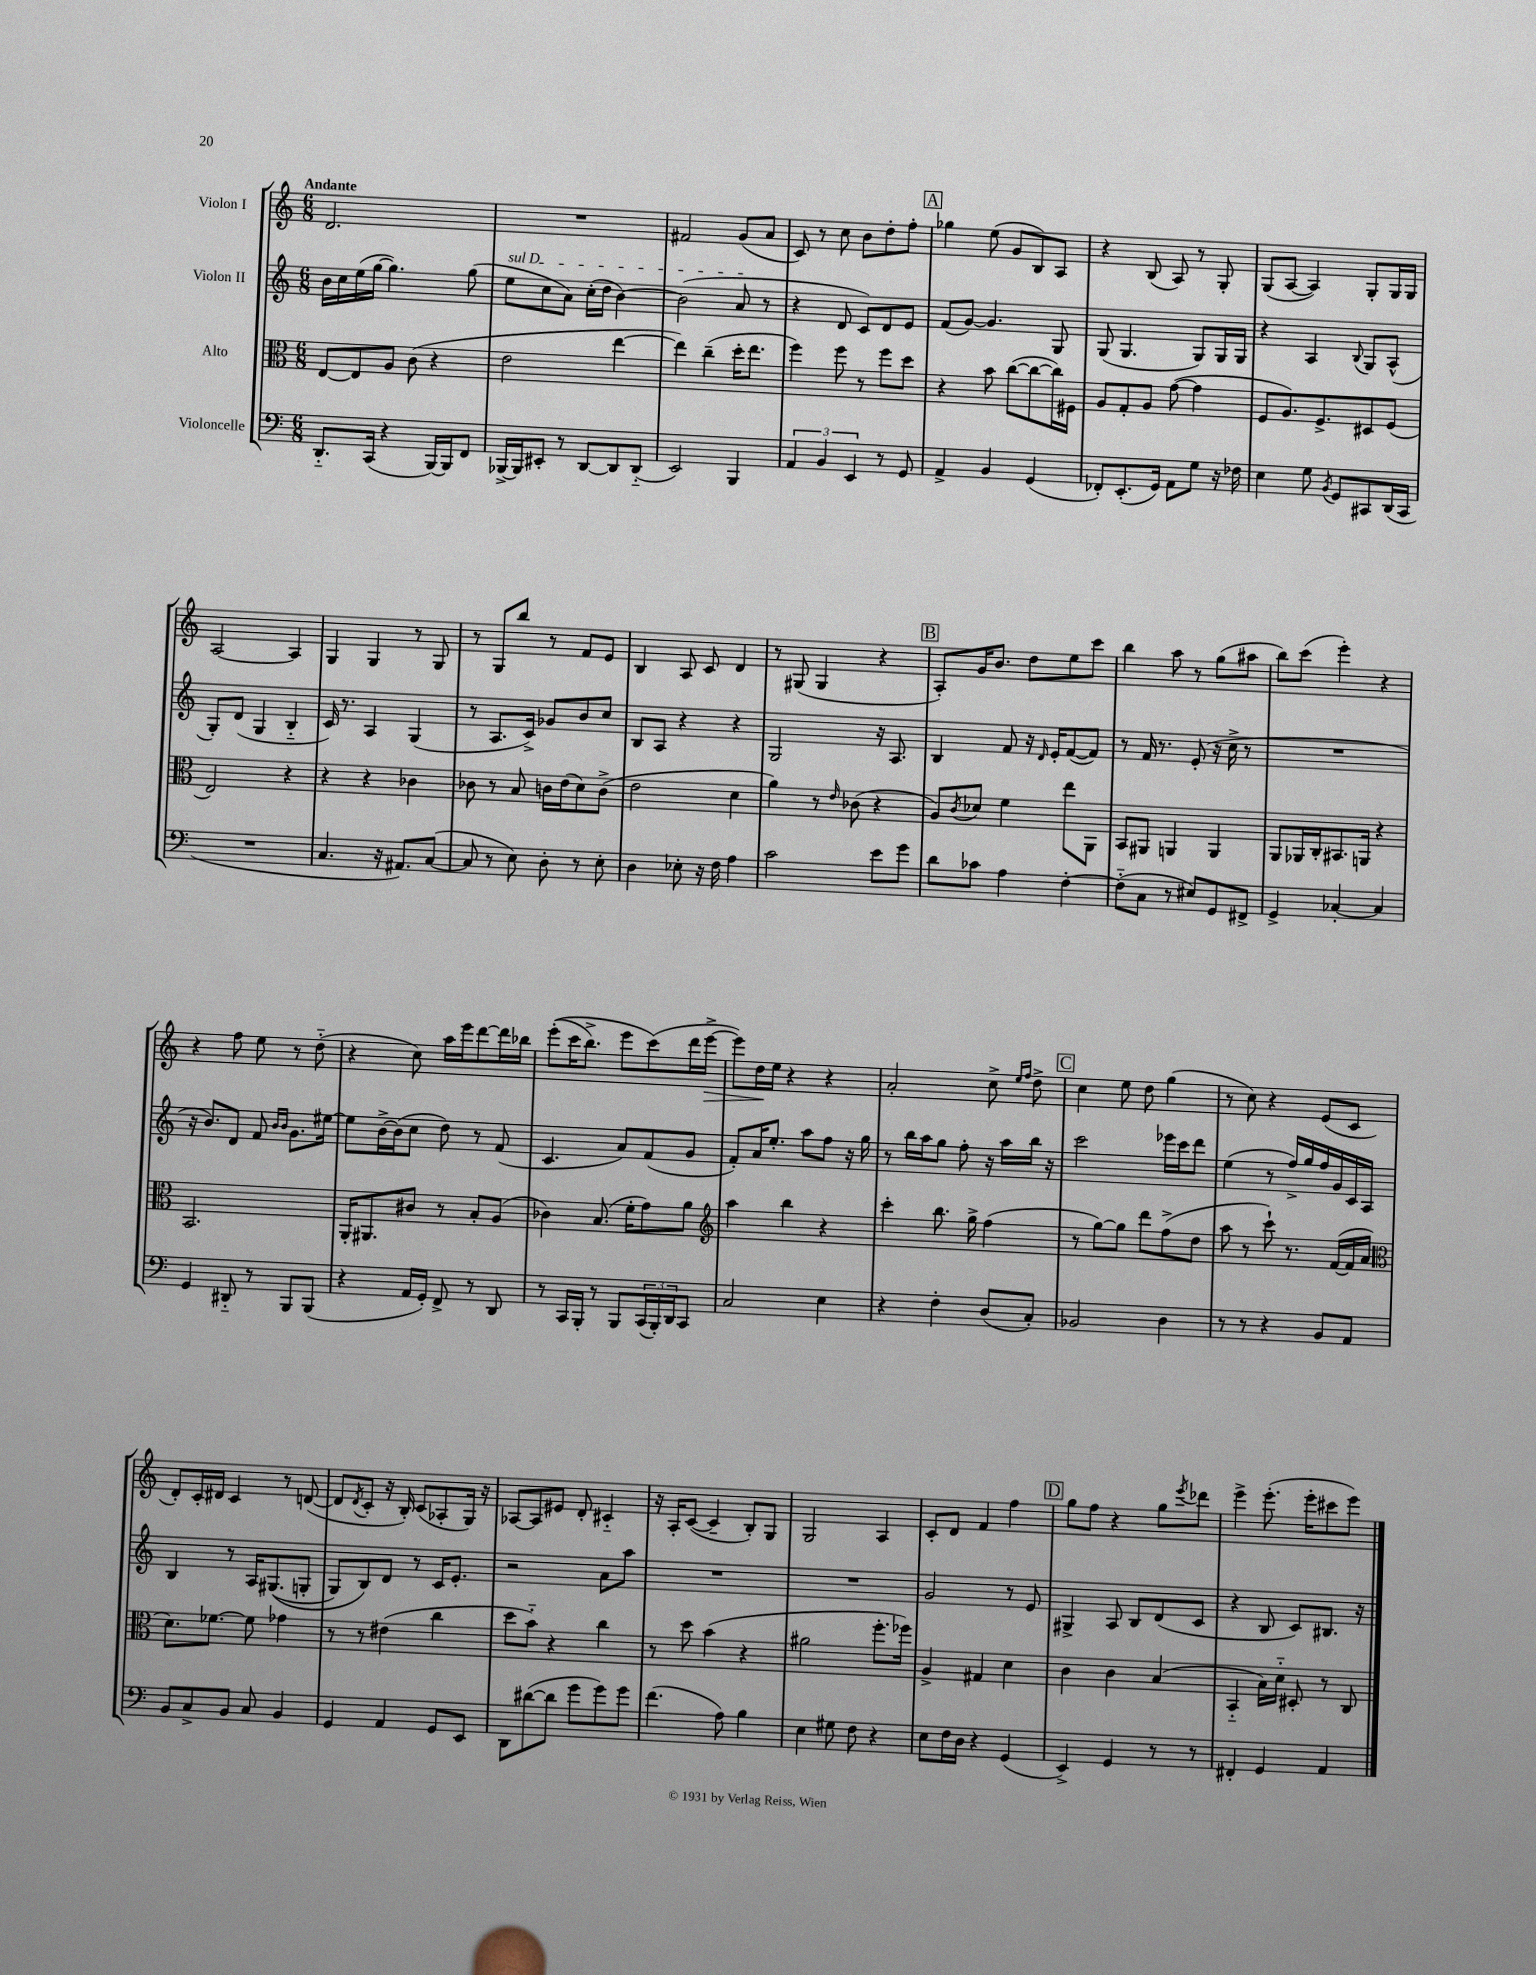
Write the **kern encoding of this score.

**kern	**kern	**kern	**kern
*staff4	*staff3	*staff2	*staff1
*clefF4	*clefC3	*clefG2	*clefG2
*k[]	*k[]	*k[]	*k[]
*M6/8	*M6/8	*M6/8	*M6/8
8.DD'~	[8E	16b	2.d
.	.	16cc	.
.	8E]	(16ee	.
(16CC	.	[16gg	.
4r	8A	4.gg])	.
.	(8c	.	.
[16BBB)	4r	.	.
16BBB]	.	.	.
8FF	.	(8gg	.
=	=	=	=
[16BBB-^	2e	8ee	2.r
16BBB-]	.	.	.
8EE#'	.	8cc	.
8r	.	8a)	.
[8DD	.	(16cc'	.
.	.	16dd	.
8DD]	[4ee	[4b)	.
(8DD'~	.	.	.
=	=	=	=
2EE)	4ee])	(2b]	2f#
.	(4cc~	.	.
4BBB	16dd'	8a	(8g
.	8.ee	.	.
.	.	8r	8a
=	=	=	=
6AA	4ff)	4r	8c)
.	.	.	8r
6BB	.	.	.
.	8ff	8d	8cc
6EE	.	.	.
.	8r	8c)	8b
8r	8ff	8d	8dd'
8GG	8dd	8e	8ff'
=	=	=	=
4AA^	4r	(8f	4gg-
.	.	[8g)	.
4BB	8b	4.g]	(8ee
.	([8cc	.	8g
(4GG	8cc_	.	8B)
.	16cc])	8G	8A
.	16F#	.	.
=	=	=	=
8FF-')	8A	(8G	4r
(8.EE'	8G'	4.G	.
.	8A	.	(8B
16GG)	.	.	.
8AA	([8g	.	8A)
8G	4g]	8G)	8r
16r	.	16G	8G'
16F-	.	16G	.
=	=	=	=
4E	8F	4r	(8G
.	8.A)	.	[8A
8G	.	4A	4A])
.	8.F^	.	.
8qBB	.	.	.
8GG	.	.	.
.	.	8qqB	.
8CC#	8D#	8G	8G'
(16DD	(8F	(8A^^	16G
16CC#	.	.	16G
=	=	=	=
2.r	2E)	8G')	[2A
.	.	(8d	.
.	.	4G	.
.	4r	4B'~	4A]
=	=	=	=
4.C	4r	16c)	4G
.	.	8.r	.
.	4r	4A	4G
16r	.	.	.
8.AA#)	.	.	.
.	4c-	(4G	8r
([8C	.	.	8G
=	=	=	=
8C]	8c-	8r	8r
8r	8r	8.A	8G
8E)	8B	.	8bb
.	.	16c^)	.
8D'	16c	8g-	8r
.	(16e	.	.
8r	8d)	8b	8f
8E'	(8c^	8cc	8e
=	=	=	=
4D	2e	8B	4B
.	.	8A	.
8E-'	.	4r	8A
16r	.	.	8c
16F	.	.	.
4A	4d	4r	4d
=	=	=	=
2c	4a)	2G	8r
.	.	.	(8G#
.	8r	.	4G#
.	16qqe	.	.
.	(8c-	.	.
8e	4r	16r	4r
.	.	8.A	.
8g	.	.	.
=	=	=	=
8d	8A)	4B	8A')
.	8qc	.	.
8c-	8d-	.	16g
.	.	.	8.b
4A	4f	8f	.
.	.	16r	8dd
.	.	16qqd	.
.	.	16e'	.
[4F'	8ee	([8f	8ee
.	8AA	8f])	8ccc
=	=	=	=
(8F'~]	8BB	8r	4bb
8C	8AA#	16f	.
.	.	8.r	.
8r	4AA	.	8aa
8E#)	.	(8e'	8r
8GG	4AA	16r	(8gg
.	.	16cc^	.
8FF#^	.	8r	8aa#
=	=	=	=
4GG^	8AA	2.r	8bb)
.	16AA-	.	(8ccc
.	16C'	.	.
[4C-'	8.BB#	.	4eee')
.	16AA	.	.
4C-]	4r	.	4r
=	=	=	=
4GG	2.BB	16r	4r
.	.	8.b)	.
8DD#'~	.	8d	8ff
8r	.	8f	8ee
.	.	16qqb	.
.	.	16qqb	.
8BBB	.	8.g	8r
(8BBB	.	.	(8dd'~
.	.	[16ee#	.
=	=	=	=
4r	16AA'	8ee#]	4r
.	8.AA#	.	.
.	.	[16b^	.
.	.	(16b]	.
16AA	8c#	8cc	8cc)
16GG')	.	.	.
8FF^	8r	8dd)	16aa
.	.	.	16eee
8r	8B'	8r	[8ddd
8DD	(8A	(8f	16ddd]
.	.	.	16bb-
=	=	=	=
8r	4c-)	4.c	&((8eee'
16CC	.	.	16ccc
16BBB'	.	.	8.bb^)
8r	(8.B	.	.
8BBB	.	8a)	8eee
.	16f'	.	.
(24CC	8g)	(8f	(8ccc&)
24BBB')	.	.	.
24DD	.	.	.
8CC	8a	8g	16ddd
.	.	.	[16eee^
=	=	=	=
*	*clefG2	*	*
2C	4aa	8f')	8eee])
.	.	16a	16dd
.	.	8.ee'	16ee
.	4bb	.	4r
.	.	8aa	.
4E	4r	8ff	4r
.	.	16r	.
.	.	16gg	.
=	=	=	=
4r	4ccc'	8r	2a'
.	.	16bb	.
.	.	16aa	.
4F'	8.bb	8gg	.
.	.	8ff'	.
.	16gg^	.	.
(8D	(4ff	16r	8cc^
.	.	16aa	.
.	.	.	16qqee
.	.	.	16qqff
8C')	.	16bb	8dd^
.	.	16r	.
=	=	=	=
2BB-	8r	2ccc	4cc
.	[8gg)	.	.
.	8gg]	.	8ee
.	8ddd	.	8dd
4D	(8ff^	16eee-	(4gg
.	.	16ccc	.
.	8dd	8ddd	.
=	=	=	=
8r	8aa	(4ee	8r
8r	8r	.	8cc)
4r	8ccc`)	8r	4r
.	8.r	16ff^)	.
.	.	16gg	.
8BB	.	16ff	(8e
.	([16f	16g	.
8AA	16f]	16c	8c
.	16a	16A	.
=	=	=	=
*	*clefC3	*	*
8BB	8.d)	4B	8d')
8C^	.	.	16c'
.	[8.f-	.	16d#
8BB	.	8r	4c
8C	8f-]	16A	.
.	.	&((8.G#	.
4BB	4g-	.	8r
.	.	8G'	([8d
=	=	=	=
4GG	8r	8G)	8d]
.	.	.	8qd
.	8r	8B&)	8c'
4AA	(4e#	8d	16r
.	.	.	16B')
.	.	8r	(8c
8GG	4cc	16c	8A-'
.	.	8.e'	.
8EE	.	.	16G)
.	.	.	16r
=	=	=	=
8DD	8dd	2r	[8A-
([8d#	8b'~)	.	8A-]
8d#]	4r	.	8e#
8g	.	.	8d'
8g)	4cc	8a	4c#'~
8g	.	8aa	.
=	=	=	=
(4.f	8r	2.r	16r
.	.	.	16A'
.	8dd	.	([8c
.	(4b	.	4c~]
8A)	.	.	.
4B	4r	.	8B')
.	.	.	8G
=	=	=	=
4E	2a#	2.r	2G
8G#	.	.	.
8F	.	.	.
4r	8.ff'	.	4A
.	16ff-)	.	.
=	=	=	=
8E	4A^	2g	8c'
16F	.	.	8d
16D	.	.	.
4r	4G#	.	4f
(4GG	4d	8r	4ff
.	.	8e	.
=	=	=	=
4EE^)	4c	4G#^	8gg
.	.	.	8ff
4GG	4c	8A	4r
.	.	8B	.
8r	(4B	(8d	8gg
.	.	.	8qeee
8r	.	8c	8ddd-
=	=	=	=
4FF#'	4BB'~	4r	4eee^
4GG	16B)	8B	(8.eee'
.	16d'~	.	.
.	8D#'	8c)	.
.	.	.	16eee'
4AA	8r	8.B#	8ccc#
.	8C	.	8eee)
.	.	16r	.
==	==	==	==
*-	*-	*-	*-
